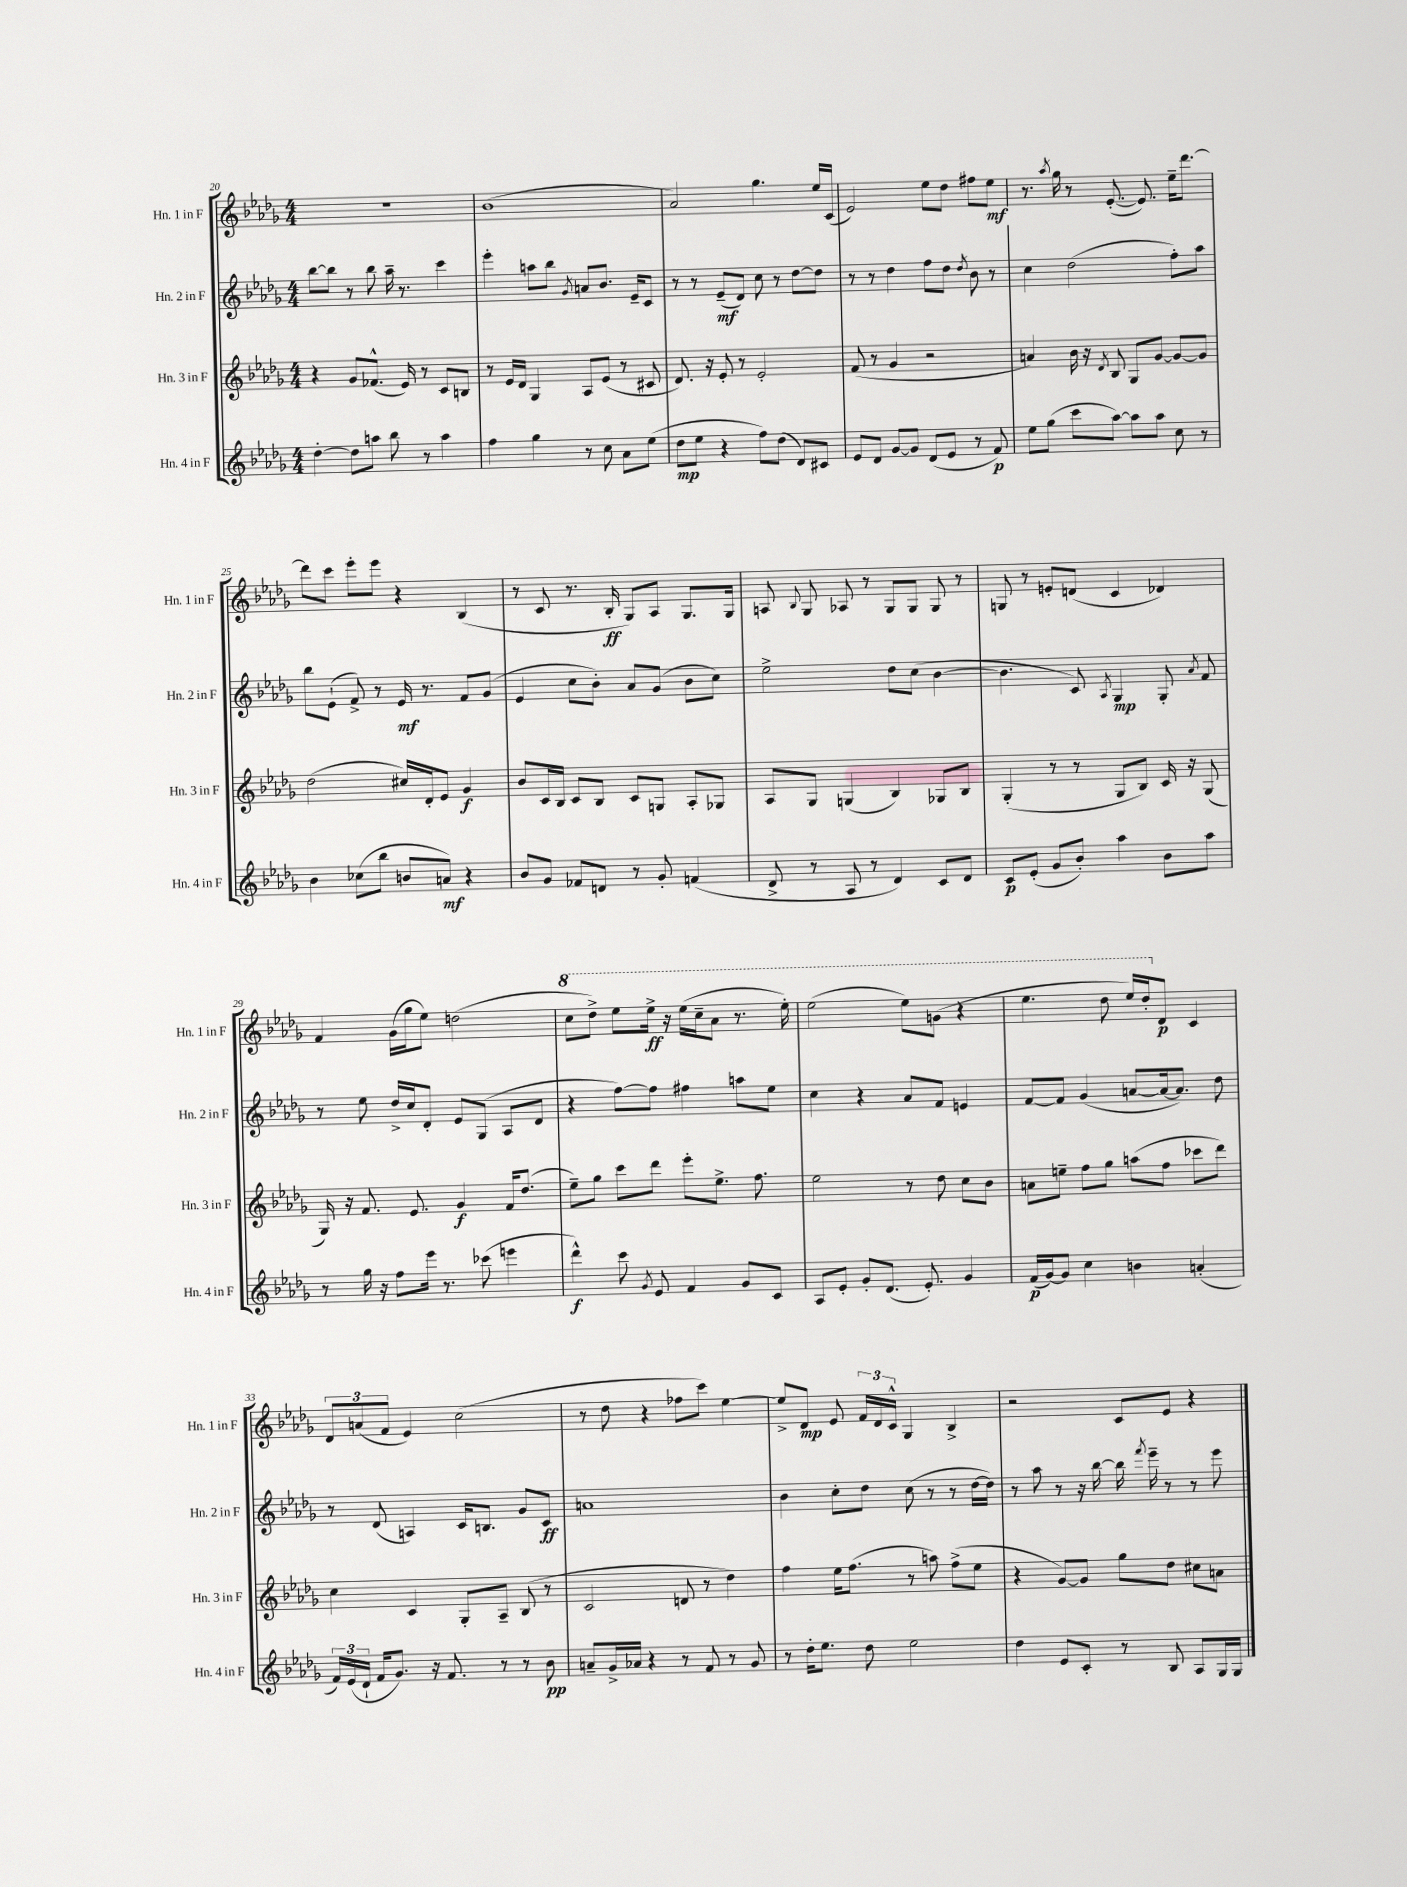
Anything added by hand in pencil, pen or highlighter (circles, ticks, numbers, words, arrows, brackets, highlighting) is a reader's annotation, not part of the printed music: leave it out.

**kern	**kern	**kern	**kern
*staff4	*staff3	*staff2	*staff1
*clefG2	*clefG2	*clefG2	*clefG2
*k[b-e-a-d-g-]	*k[b-e-a-d-g-]	*k[b-e-a-d-g-]	*k[b-e-a-d-g-]
*M4/4	*M4/4	*M4/4	*M4/4
[4dd-'	4r	[8bb-	1r
.	.	8bb-]	.
8dd-]	8g-	8r	.
8aa	(8.f-^^	8bb-	.
8bb-	.	16aa-~	.
.	16e-)	8.r	.
8r	8r	.	.
4aa	8c	4ccc	.
.	8B	.	.
=	=	=	=
4ff	8r	4eee-'	(1b-
.	16e-	.	.
.	16d-	.	.
4gg-	4G-	8aa	.
.	.	8bb-	.
.	.	8qg-	.
8r	8A-	8a	.
8cc	(8e-	8.b-	.
8a-	8r	.	.
.	.	16e-~	.
(8ee-	8c#	8c	.
=	=	=	=
8dd-	8.d-)	8r	2a-)
8ee-	.	8r	.
.	16r	.	.
4r	8e-'	(8e-~	.
.	8r	8d-)	.
8ff)	2e-'	8cc	4.gg-
(8dd-	.	8r	.
8d-)	.	[8dd-	.
8c#	.	8dd-]	16ee-
.	.	.	(16c
=	=	=	=
8e-	(8f	8r	2e-)
8d-	8r	8r	.
[8g-	4g-	4dd-	.
8g-]	.	.	.
(8d-	2r	8ff	8ee-
8e-	.	8dd-	8dd-
.	.	8qdd-	.
8r	.	8b-	8ff#
8f)	.	8r	8ee-
=	=	=	=
8ee-	4a)	4cc	8.r
(8gg-	.	.	.
.	.	.	8qaa-
.	.	.	16gg-
8ccc	16b-	(2dd-	8r
.	16r	.	.
.	8qd-	.	.
[8aa-)	8B-	.	([8.e-'
8aa-]	8G-	.	.
.	.	.	8.e-])
8aa-	[8g-	.	.
8cc	8g-_	8ff')	16ee-~
.	.	.	[8.ddd-
8r	8g-]	8aa-	.
=	=	=	=
4b-	(2dd-	8bb-	8ddd-]
.	.	(8e-`	8ccc
(8cc-	.	8f^)	8eee-'
8bb-	.	8r	8eee-
8b	16cc#)	16e-	4r
.	16d-'	8.r	.
8a)	8e-	.	.
4r	4g-	8f	(4B-
.	.	(8g-	.
=	=	=	=
8b-	8b-	4e-	8r
8g-	16c	.	8c
.	16B-	.	.
8f-	8c	8cc	8.r
8d	8B-	8b-')	.
.	.	.	16B-'
8r	8c	8a-	8G-)
8g-'	8G	(8g-	8A-
(4f	8A-'	8b-	8.G-
.	8G-	8cc)	.
.	.	.	16G-
=	=	=	=
8d-^	8A-	2ee-^	8A
.	.	.	8qqB-
8r	8G-	.	8G-
8A-	(4G	.	8A-
8r	.	.	8r
4d-)	4B-)	8dd-	8G-
.	.	(8cc	8G-
8c	8G-	[4b-	8G-
8d-	8B-	.	8r
=	=	=	=
8c	(4G-'	4.b-]	8G
(8e-'	.	.	8r
8g-	8r	.	8e'
8b-')	8r	8c)	(8d
.	.	8qA-	.
4aa-	8G-	4G-	4c
.	8B-)	.	.
8b-	16c	8G-'	4d-)
.	16r	.	.
.	.	8qa-	.
8aa-	(8G-	8f	.
=	=	=	=
8r	16G-)	8r	4f
.	16r	.	.
16gg-	8.f	8ee-	.
16r	.	.	.
8ff	.	16dd-^	(16g-
.	8.e-	16cc	16gg-
16eee-	.	8d-'	8ee-)
8.r	.	.	.
.	4g-	8e-	(2dd
(8ccc-	.	(8G-	.
4eee	16f	8A-	.
.	(8.dd-	.	.
.	.	8d-	.
=	=	=	=
4ddd-^^)	8ee-~)	4r	8ccc
.	8gg-	.	8ddd-^)
8ccc	8ccc	[8ff)	8eee-
8qg-	.	.	.
8e-	8ddd-	8ff]	16eee-^
.	.	.	16r
4f	8eee-'	4ff#	(16eee-
.	.	.	16ccc~
.	8.ee-^	.	8aa-
8g-	.	8aa	8.r
.	8.ff	.	.
8c	.	8ee-	.
.	.	.	16eee-')
=	=	=	=
8A-	2ee-	4cc	(2eee-
8e-'	.	.	.
8g-'	.	4r	.
(8.d-	.	.	.
.	8r	8a-	8eee-)
8.e-')	.	.	.
.	8dd-	8f	(8gg
4g-	8cc	4e	4r
.	8b-	.	.
=	=	=	=
(16f	8a	[8f	4.eee-
[16g-)	.	.	.
8g-]	8ee~	8f]	.
4cc	8ff	(4g-	.
.	8gg-	.	8ddd-
4b	(8aa	[8a	16eee-)
.	.	.	16ddd-'
.	8ff	16a_	8d-
.	.	8.a])	.
(4a'	8ccc-	.	4c
.	8ddd-)	8dd-	.
=	=	=	=
24f)	4cc	8r	12d-
(24e-	.	.	.
24d-`	.	.	(12a
16f	.	(8d-	.
.	.	.	12f
8.g-)	.	.	.
.	4c	4A)	4e-)
16r	.	.	.
8.f	.	.	.
.	8G-'	16c	(2cc
.	.	8.B	.
8r	8A-~	.	.
8r	(8B-	8g-	.
8b-	8r	8c	.
=	=	=	=
8a~	2c	1a	8r
16g-^	.	.	8dd-
16a-	.	.	.
4r	.	.	4r
8r	8d	.	8ff-
8f	8r	.	8ccc)
8r	4dd-)	.	[4ee-
8g-	.	.	.
=	=	=	=
8r	4ff	4b-	8ee-^]
16dd-'	.	.	8d-
8.ee-	.	.	.
.	16ee-	8cc'	8e-
.	(8.ff	.	.
8dd-	.	8dd-	24f
.	.	.	24d-
.	.	.	24c^^
2ee-	8r	(8cc	4G-
.	8aa)	8r	.
.	(8ff^	8r	4B-^
.	8ee-	[16dd-	.
.	.	16dd-])	.
=	=	=	=
4dd-	4r	8r	2r
.	.	8aa-	.
8e-	[8g-)	8r	.
8c'	8g-]	16r	.
.	.	[16bb-	.
8r	8gg-	16bb-]	8c
.	.	8qfff	.
.	.	16eee-~	.
8B-	8dd-	8r	8e-
8A-	8cc#	8r	4r
16G-	8a	8eee-	.
16G-	.	.	.
==	==	==	==
*-	*-	*-	*-
